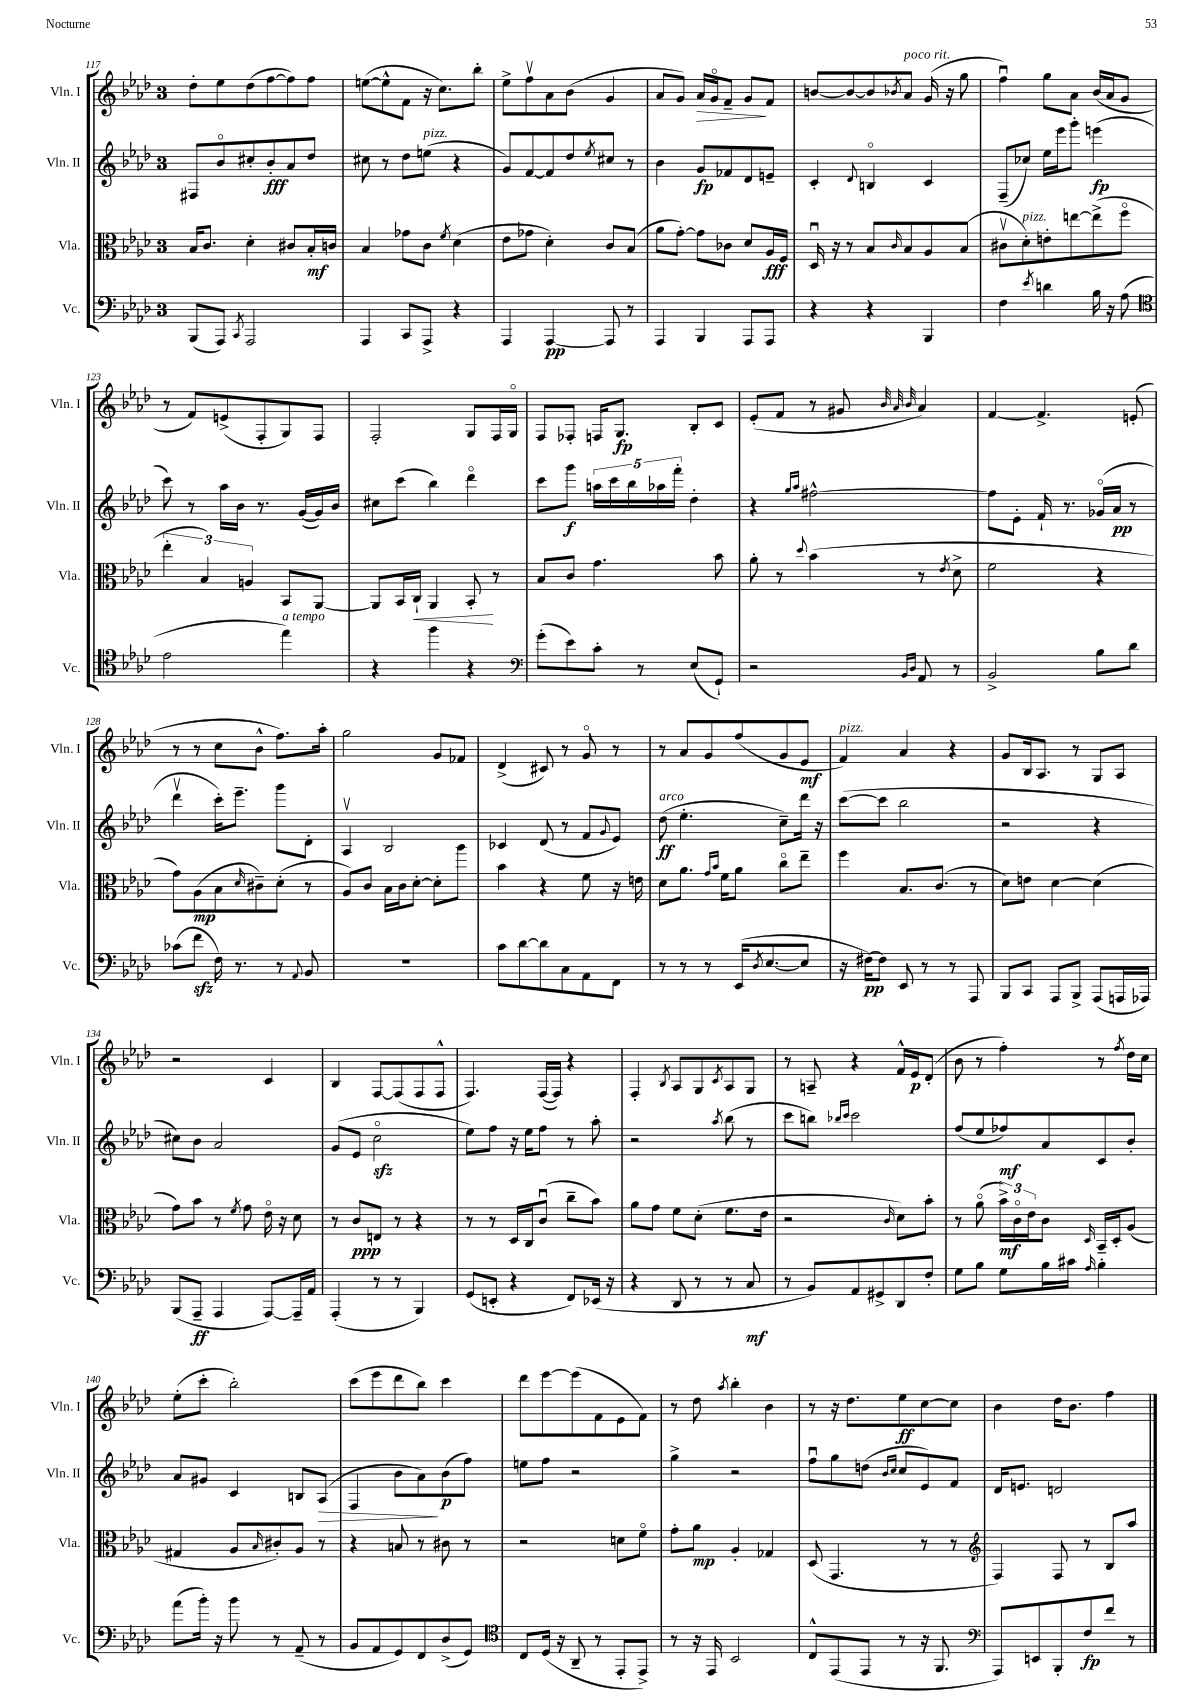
<<
\new StaffGroup <<
\new Staff = "s0" \with { instrumentName = "Vln. I" shortInstrumentName = "Vln. I" } {
    \clef treble \key aes \major \once \override Staff.TimeSignature.style = #'single-digit \time 3/4
    des''8-. ees''8 des''8( f''8~ f''8) f''8 |
    e''8~( e''8-^ f'8 r16 c''8.) bes''8-. |
    ees''8-> f''8\upbow aes'8 bes'8( g'4 |
    aes'8 g'8) aes'16\> g'16\flageolet f'8-- g'8\! f'8 |
    b'8~ b'8~ b'8 \acciaccatura { bes'8 } aes'8^\markup { \italic "poco rit." } g'16( r16 g''8 |
    f''4\downbow) g''8 aes'8 bes'16( aes'16 g'8 |
    r8 f'8) e'8->( f8-. g8) f8 |
    f2-. g8 f16 g16\flageolet |
    f8 fes8-. f16 g8.\fp bes8-. c'8 |
    ees'8-.( f'8 r8 gis'8 \grace { bes'32 aes'32 bes'32 } aes'4) |
    f'4~ f'4.-> e'8-.( |
    r8 r8 c''8 bes'8-^ f''8.) aes''16-. |
    g''2 g'8 fes'8 |
    des'4->( cis'8) r8 g'8\flageolet r8 |
    r8 aes'8 g'8 f''8( g'8 ees'8\mf |
    f'4^\markup { \italic "pizz." }) aes'4 r4 |
    g'8 bes16 aes8. r8 g8 aes8 |
    r2 c'4 |
    bes4 f8~ f8( f8 f8-^ |
    f4.) f16~( f16) r4 |
    f4-. \acciaccatura { bes8 } aes8 g8 \acciaccatura { c'8 } aes8 g8 |
    r8 a8-- r4 f'16-^ ees'16\p des'8-.( |
    bes'8 r8 f''4-.) r8 \acciaccatura { f''8 } des''16 c''16 |
    ees''8-.( c'''8-. bes''2-.) |
    c'''8( ees'''8 des'''8 bes''8) c'''4 |
    des'''8 ees'''8~ ees'''8( f'8 ees'8 f'8) |
    r8 des''8 \acciaccatura { aes''8 } bes''4-. bes'4 |
    r8 r16 des''8. ees''8\ff c''8~ c''8 |
    bes'4 des''16 bes'8. f''4 \bar "|." |
}
\new Staff = "s1" \with { instrumentName = "Vln. II" shortInstrumentName = "Vln. II" } {
    \clef treble \key aes \major \once \override Staff.TimeSignature.style = #'single-digit \time 3/4
    fis8 bes'8\flageolet cis''8-. bes'8-.\fff aes'8 des''8 |
    cis''8 r8 des''8 e''8^\markup { \italic "pizz." }( r4 |
    g'8) f'8~ f'8 des''8 \acciaccatura { ees''8 } cis''8 r8 |
    bes'4 g'8\fp fes'8 des'8 e'8-- |
    c'4-. \appoggiatura { des'8 } b4\flageolet c'4 |
    f8--( ces''8) ees''16 ees'''16 g'''8-. e'''4\fp( |
    c'''8) r8 aes''16 bes'16 r8. g'16~( g'16) bes'16 |
    cis''8 c'''8( bes''4) des'''4\flageolet |
    c'''8 g'''8\f \tuplet 5/4 { a''16 c'''16 bes''16 aes''16 f'''16-. } des''4-. |
    r4 \grace { g''16 aes''16 } fis''2~-^ |
    fis''8 ees'8-. f'16-! r8. ges'16\flageolet( aes'16\pp r8 |
    des'''4\upbow c'''16-.) ees'''8.-- g'''8 des'8-. |
    aes4\upbow bes2 |
    ces'4 des'8( r8 f'8 \appoggiatura { g'8 } ees'8) |
    des''8\ff^\markup { \italic "arco" }( ees''4.-. c''8--) des'''16 r16 |
    c'''8~( c'''8 bes''2 |
    r2 r4 |
    cis''8) bes'8 aes'2 |
    g'8( ees'8 c''2\flageolet\sfz |
    ees''8) f''8 r16 ees''16 f''8 r8 aes''8-. |
    r2 \acciaccatura { aes''8 } bes''8( r8 |
    c'''8 b''8) \grace { bes''16 c'''16 } c'''2 |
    f''8( ees''8 fes''8\mf) aes'8 c'8 bes'8-. |
    aes'8 gis'8 c'4 b8 aes8\>( |
    f4 bes'8 aes'8\!) bes'8\p( f''8) |
    e''8 f''8 r2 |
    g''4-> r2 |
    f''8\downbow g''8 d''8( \grace { bes'16 c''16 } c''8 ees'8) f'8 |
    des'16 e'8. d'2 \bar "|." |
}
\new Staff = "s2" \with { instrumentName = "Vla." shortInstrumentName = "Vla." } {
    \clef alto \key aes \major \once \override Staff.TimeSignature.style = #'single-digit \time 3/4
    bes16 c'8. des'4-. cis'8 bes16-.\mf c'16 |
    bes4 ges'8 c'8 \acciaccatura { f'8 } des'4( |
    ees'8 ges'8 des'4-.) c'8 bes8( |
    aes'8 g'8~-.) g'8 ces'8 des'8 aes16\fff f16 |
    des16\downbow r16 r8 bes8 \grace { c'16 } bes8 aes8 bes8( |
    cis'8\upbow des'8-.^\markup { \italic "pizz." }) e'8-. e''8~ e''8->( f''8\flageolet |
    \tuplet 3/2 { ees''4-. bes4) a4 } bes,8 aes,8~ |
    aes,8 bes,16 c16-!\< aes,4 bes,8-.\! r8 |
    bes8 c'8 g'4. bes'8 |
    aes'8-. r8 \appoggiatura { des''8 } bes'4( r8 \acciaccatura { ees'8 } des'8-> |
    f'2 r4 |
    g'8) aes8\mp( bes8 \grace { des'16 } cis'8--) des'8-.( r8 |
    aes8) c'8 bes16 c'16 des'8~-. des'8-. aes''8 |
    bes'4 r4 f'8 r16 e'16 |
    des'8 aes'8. \grace { g'16 bes'16 } f'16 aes'8 c''8\flageolet ees''8-- |
    f''4 bes8. c'8.( r8 |
    des'8) e'8 des'4~ des'4( |
    g'8) bes'8 r8 \acciaccatura { f'8 } g'8 ees'16\flageolet r16 des'8 |
    r8 c'8\ppp e8 r8 r4 |
    r8 r8 des16 c16 c'8\downbow( c''8-- bes'8) |
    aes'8 g'8 f'8 des'8-.( f'8. ees'16 |
    r2 \grace { c'16 } des'8) bes'8-. |
    r8 aes'8\flageolet( \tuplet 3/2 { bes'16->\mf) c'16\flageolet ees'16 } c'8 \grace { des16 } bes,16-- des16-. aes8( |
    gis4 aes8 \grace { bes16 } cis'8-.) aes8 r8 |
    r4 b8 r8 cis'8 r8 |
    r2 d'8 f'8\flageolet |
    g'8-. aes'8\mp aes4-. ges4 |
    des8( g,4. r8 r8 |
    \clef treble f4) f8 r8 bes8 aes''8 \bar "|." |
}
\new Staff = "s3" \with { instrumentName = "Vc." shortInstrumentName = "Vc." } {
    \clef bass \key aes \major \once \override Staff.TimeSignature.style = #'single-digit \time 3/4
    bes,,8( aes,,8) \acciaccatura { c,8 } aes,,2 |
    aes,,4 c,8 aes,,8-> r4 |
    aes,,4 aes,,4~\pp aes,,8 r8 |
    aes,,4 bes,,4 aes,,8 aes,,8 |
    r4 r4 bes,,4 |
    f4 \acciaccatura { ees'8 } d'4 bes16 r16 aes8( |
    \clef tenor ees'2 ees''4^\markup { \italic "a tempo" }) |
    r4 f''4 r4 |
    \clef bass g'8-.( ees'8) c'8-. r8 ees8( g,8-!) |
    r2 \grace { bes,16 des16 } aes,8 r8 |
    bes,2-> bes8 des'8 |
    ces'8( f'8\sfz f16) r8. r8 \appoggiatura { aes,8 } bes,8 |
    R2. |
    c'8 des'8~ des'8 c8 aes,8 f,8 |
    r8 r8 r8 ees,16( \acciaccatura { des8 } ees8.~ ees8 |
    r16 fis16~\pp) fis8 ees,8 r8 r8 aes,,8 |
    bes,,8 c,8 aes,,8 bes,,8-> aes,,8( a,,16 aes,,16) |
    bes,,8( aes,,8--\ff aes,,4 aes,,8~) aes,,16-- aes,16 |
    aes,,4-.( r8 r8 bes,,4) |
    g,8( e,8-. r4 f,8) ees,16( r16 |
    r4 des,8 r8 r8 c8\mf |
    r8 bes,8) aes,8 gis,8-> des,8 f8-. |
    g8 bes8 g8 bes16 cis'16 \grace { aes16 } bes4-. |
    aes'8( bes'16-.) r16 bes'8 r8 aes,8--( r8 |
    bes,8 aes,8 g,8) f,8 des8->( g,8) |
    \clef tenor c8 des16( r16 aes,8-- r8 ees,8-. ees,8->) |
    r8 r16 ees,16 bes,2 |
    c8-^ ees,8( ees,8 r8 r16 f,8. |
    \clef bass aes,,8) e,8 bes,,8-. f8\fp f'8 r8 \bar "|." |
}
>>
>>
\layout { \context { \Score currentBarNumber = #117 } }
